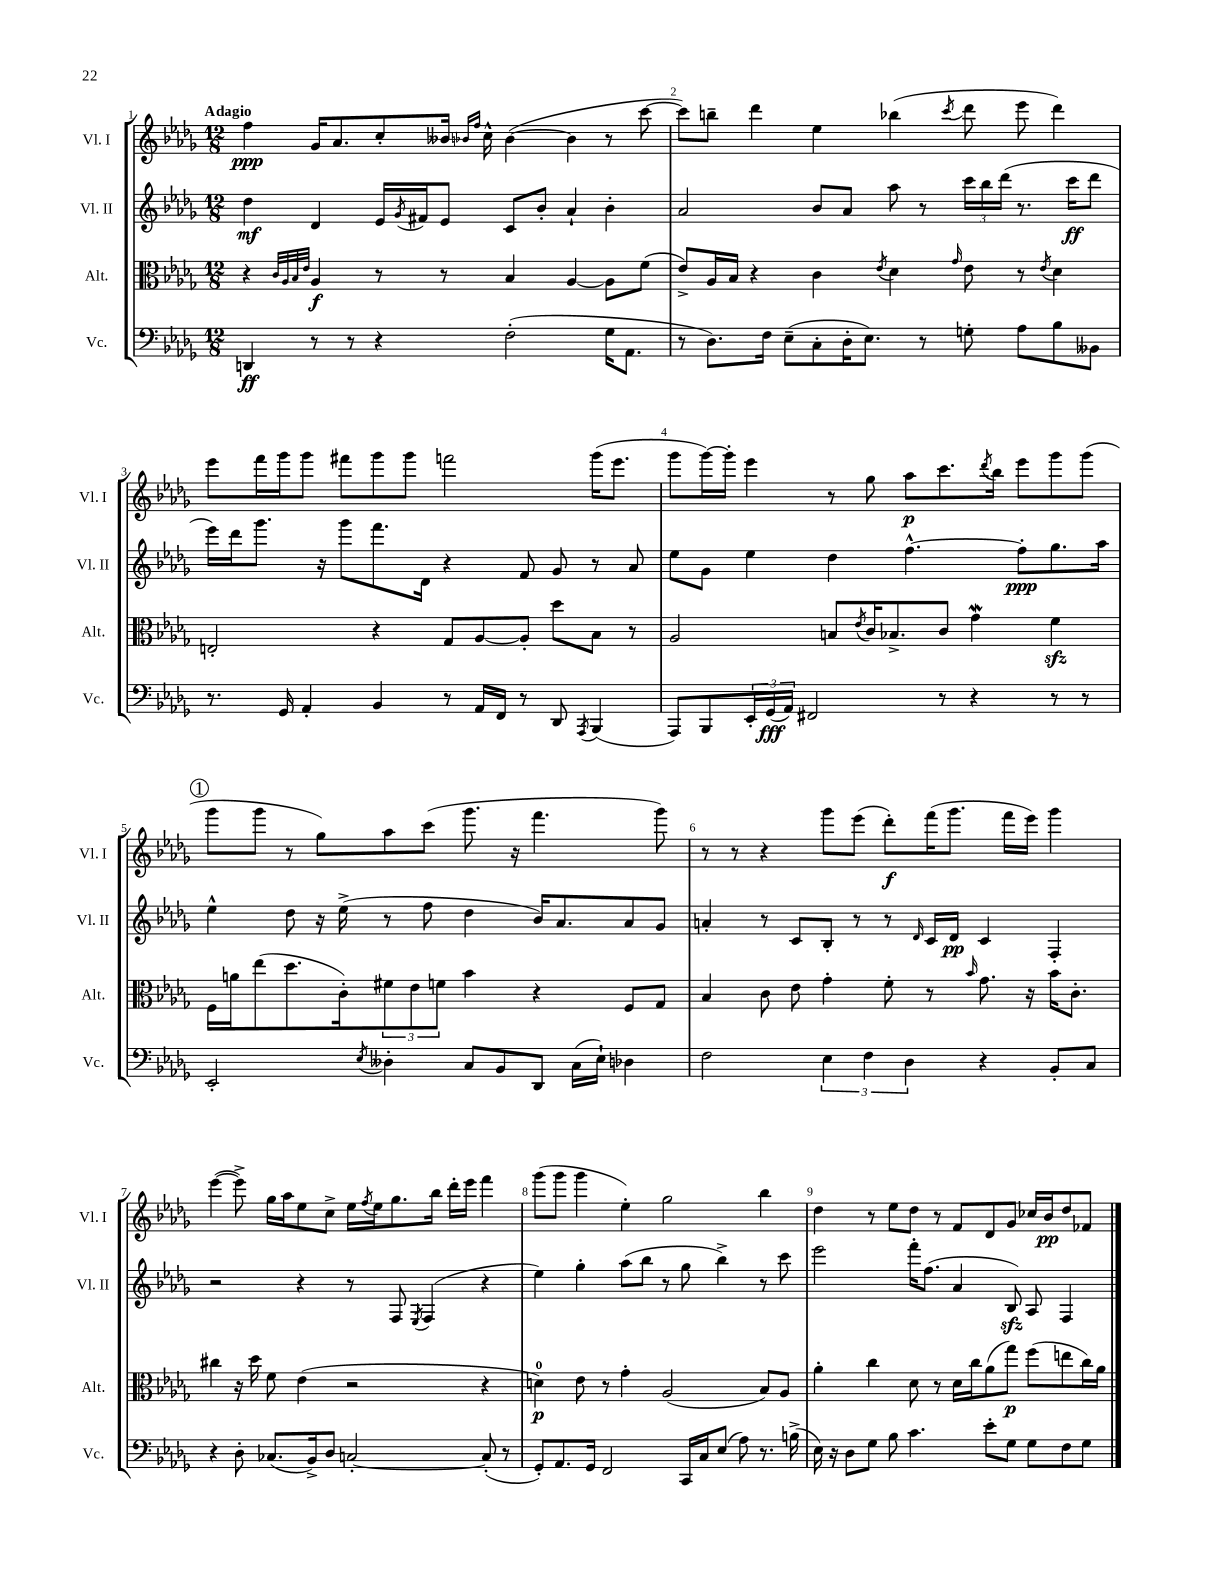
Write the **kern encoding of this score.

**kern	**dynam	**kern	**dynam	**kern	**dynam	**kern	**dynam
*part4	*part4	*part3	*part3	*part2	*part2	*part1	*part1
*staff4	*staff4	*staff3	*staff3	*staff2	*staff2	*staff1	*staff1
*I"Vc.	*	*I"Alt.	*	*I"Vl. II	*	*I"Vl. I	*
*I'Vc.	*	*I'Alt.	*	*I'Vl. II	*	*I'Vl. I	*
*clefF4	*	*clefC3	*	*clefG2	*	*clefG2	*
*k[b-e-a-d-g-]	*	*k[b-e-a-d-g-]	*	*k[b-e-a-d-g-]	*	*k[b-e-a-d-g-]	*
*M12/8	*	*M12/8	*	*M12/8	*	*M12/8	*
=1	=1	=1	=1	=1	=1	=1	=1
!	!	!	!	!	!	!LO:TX:a:B:t=Adagio	!
4DDn/	ff	4r	.	4dd-\	mf	4ff\	ppp
.	.	32qqc/LLL	.	.	.	.	.
.	.	32qqA-/	.	.	.	.	.
.	.	32qqB-/	.	.	.	.	.
.	.	32qqe-/JJJ	.	.	.	.	.
8r	.	4A-/	f	4d-/	.	16g-/KL	.
.	.	.	.	.	.	8.a-/	.
8r	.	.	.	.	.	.	.
4r	.	8r	.	16e-/LL	.	8cc'/	.
.	.	.	.	8qg-/	.	.	.
.	.	.	.	16f#X/J	.	.	.
.	.	8r	.	8e-/J	.	16b--X/Jk	.
.	.	.	.	.	.	16qqb-X/LL	.
.	.	.	.	.	.	16qqff/JJ	.
.	.	.	.	.	.	16cc^^\	.
(2F'\	.	4B-/	.	8c/L	.	([4b-\	.
.	.	.	.	8b-'/J	.	.	.
.	.	[4A-/	.	4a-`/	.	4b-\]	.
16G-\KL	.	8A-\L]	.	4b-'\	.	8r	.
8.AA-\J	.	.	.	.	.	.	.
.	.	(8f\J	.	.	.	[8ccc\	.
=2	=2	=2	=2	=2	=2	=2	=2
8r	.	8e-^/L)	.	2a-/	.	8ccc\L])	.
8.D-\L)	.	16A-/L	.	.	.	8bbn~\J	.
.	.	16B-/JJ	.	.	.	.	.
.	.	4r	.	.	.	4ddd-\	.
16F\Jk	.	.	.	.	.	.	.
(8E-~\L	.	.	.	.	.	.	.
8C'\	.	4c\	.	8b-/L	.	4ee-\	.
16D-'\K	.	.	.	8a-/J	.	.	.
8.E-\J)	.	.	.	.	.	.	.
.	.	8qe-/	.	.	.	.	.
.	.	4d-\	.	8aa-\	.	(4bb-X\	.
8r	.	.	.	8r	.	.	.
.	.	16qqg-/	.	.	.	8qccc/	.
8Gn'\	.	8e-\	.	24ccc\LL	.	8ddd-\	.
.	.	.	.	24bb-\	.	.	.
.	.	.	.	(24ddd-\JJ	.	.	.
8A-\L	.	8r	.	8.r	.	8eee-\	.
.	.	8qe-/	.	.	.	.	.
8B-\	.	4d-\	.	.	.	4ddd-\)	.
.	.	.	.	16ccc\KL	ff	.	.
8BB--X\J	.	.	.	8ddd-\J	.	.	.
!!LO:LB:g=z
=3	=3	=3	=3	=3	=3	=3	=3
8.r	.	2En'/	.	16eee-\LL)	.	8eee-\L	.
.	.	.	.	16ddd-\J	.	.	.
.	.	.	.	8.ggg-\J	.	16fff\L	.
16GG-/	.	.	.	.	.	16ggg-\J	.
4AA-'/	.	.	.	.	.	8ggg-\J	.
.	.	.	.	16r	.	.	.
.	.	.	.	8ggg-\L	.	8fff#X\L	.
4BB-/	.	4r	.	8.fff\	.	8ggg-\	.
.	.	.	.	.	.	8ggg-\J	.
.	.	.	.	16d-\Jk	.	.	.
8r	.	8G-/L	.	4r	.	2fffn\	.
16AA-/LL	.	[8A-/	.	.	.	.	.
16FF/JJ	.	.	.	.	.	.	.
8r	.	8A-'/J]	.	8f/	.	.	.
8DD-/	.	8dd-\L	.	8g-/	.	.	.
8qAAA-/	.	.	.	.	.	.	.
(4BBB-/	.	8B-\J	.	8r	.	(16ggg-\KL	.
.	.	.	.	.	.	8.eee-\J	.
.	.	8r	.	8a-/	.	.	.
=4	=4	=4	=4	=4	=4	=4	=4
8AAA-/L)	.	2A-/	.	8ee-\L	.	8ggg-\L	.
8BBB-/	.	.	.	8g-\J	.	[16ggg-\L)	.
.	.	.	.	.	.	16ggg-'\JJ]	.
24EE-'/L	.	.	.	4ee-\	.	4eee-\	.
(24GG-/	fff	.	.	.	.	.	.
24AA-/JJ)	.	.	.	.	.	.	.
2FF#X/	.	.	.	.	.	.	.
.	.	8Bn/L	.	4dd-\	.	8r	.
.	.	8qe-/	.	.	.	.	.
.	.	16c/K	.	.	.	8gg-\	.
.	.	8.B-X^/	.	.	.	.	.
.	.	.	.	[4.ff^^\	.	8aa-\L	p
8r	.	8c/J	.	.	.	8.ccc\	.
4r	.	4g-w\	.	.	.	.	.
.	.	.	.	.	.	8qddd-/	.
.	.	.	.	.	.	16bb-\Jk	.
.	.	.	.	8ff'\L]	ppp	8eee-\L	.
8r	.	4fzz\	.	8.gg-\	.	8ggg-\	.
8r	.	.	.	.	.	(8ggg-\J	.
.	.	.	.	16aa-\Jk	.	.	.
!!LO:LB:g=z
!!LO:REH:place=s1:t=1
=5	=5	=5	=5	=5	=5	=5	=5
2EE-'/	.	16F\LL	.	4ee-^^\	.	8ggg-\L	.
.	.	16an\J	.	.	.	.	.
.	.	(8ee-\	.	.	.	8ggg-\J	.
.	.	8.dd-\	.	8dd-\	.	8r	.
.	.	.	.	16r	.	8gg-\L)	.
.	.	16c'\k)	.	(16ee-^\	.	.	.
8qE-/	.	.	.	.	.	.	.
4D--X'\	.	12f#X\	.	8r	.	8aa-\	.
.	.	12e-\	.	.	.	.	.
.	.	.	.	8ff\	.	(8ccc\J	.
.	.	12fn\J	.	.	.	.	.
8C/L	.	4b-\	.	4dd-\	.	8.ggg-\	.
8BB-/	.	.	.	.	.	.	.
.	.	.	.	.	.	16r	.
8DD-/J	.	4r	.	16b-/KL)	.	4.fff\	.
.	.	.	.	8.a-/	.	.	.
(16C\LL	.	.	.	.	.	.	.
16E-`\JJ)	.	.	.	.	.	.	.
4D-X\	.	8F/L	.	8a-/	.	.	.
.	.	8G-/J	.	8g-/J	.	8ggg-\)	.
=6	=6	=6	=6	=6	=6	=6	=6
2F\	.	4B-/	.	4an'/	.	8r	.
.	.	.	.	.	.	8r	.
.	.	8c\	.	8r	.	4r	.
.	.	8e-\	.	8c/L	.	.	.
6E-\	.	4g-'\	.	8B-'/J	.	8ggg-\L	.
.	.	.	.	8r	.	(8eee-\J	.
6F\	.	.	.	.	.	.	.
.	.	8f'\	.	8r	.	8ddd-'\L)	f
6D-\	.	.	.	.	.	.	.
.	.	.	.	16qqd-/	.	.	.
.	.	8r	.	16c/LL	.	(16fff\K	.
.	.	.	.	16d-/JJ	pp	8.ggg-\J	.
.	.	16qqb-/	.	.	.	.	.
4r	.	8.g-\	.	4c/	.	.	.
.	.	.	.	.	.	16fff\LL	.
.	.	16r	.	.	.	16eee-\JJ)	.
8BB-'/L	.	16b-\KL	.	4F'/	.	4ggg-\	.
.	.	8.c'\J	.	.	.	.	.
8C/J	.	.	.	.	.	.	.
!!LO:LB:g=z
=7	=7	=7	=7	=7	=7	=7	=7
4r	.	4cc#X\	.	2r	.	([4eee-\	.
8D-'\	.	16r	.	.	.	8eee-^\])	.
.	.	16dd-\	.	.	.	.	.
(8.C-X/L	.	8f\	.	.	.	16gg-\LL	.
.	.	.	.	.	.	16aa-\J	.
.	.	(4e-\	.	4r	.	8ee-\	.
16BB-^/k)	.	.	.	.	.	.	.
8D-/J	.	.	.	.	.	8cc^\J	.
[2Cn'/	.	2r	.	8r	.	16ee-\LL	.
.	.	.	.	.	.	8qff/	.
.	.	.	.	.	.	16ee-\J	.
.	.	.	.	8F/	.	8.gg-\	.
.	.	.	.	8qE-/	.	.	.
.	.	.	.	(4F/	.	.	.
.	.	.	.	.	.	16bb-\Jk	.
.	.	.	.	.	.	16ddd-'\LL	.
.	.	.	.	.	.	16eee-\JJ	.
(8C'/]	.	4r	.	4r	.	4fff\	.
8r	.	.	.	.	.	.	.
=8	=8	=8	=8	=8	=8	=8	=8
8GG-'/L)	.	4dn\)	p	4ee-\)	.	(8ggg-\L	.
8.AA-/	.	.	.	.	.	8ggg-\J	.
.	.	8e-\	.	4gg-'\	.	4ggg-\	.
16GG-/Jk	.	.	.	.	.	.	.
2FF/	.	8r	.	.	.	.	.
.	.	4g-'\	.	(8aa-\L	.	4ee-'\)	.
.	.	.	.	8bb-\J	.	.	.
.	.	(2A-/	.	8r	.	2gg-\	.
16CC/LL	.	.	.	8gg-\	.	.	.
16C/J	.	.	.	.	.	.	.
(8E-/J	.	.	.	4bb-^\)	.	.	.
8A-\)	.	.	.	.	.	.	.
8.r	.	8B-/L)	.	8r	.	4bb-\	.
.	.	8A-/J	.	8ccc\	.	.	.
(16Bn^\	.	.	.	.	.	.	.
=9	=9	=9	=9	=9	=9	=9	=9
16E-\)	.	4a-'\	.	2eee-\	.	4dd-\	.
16r	.	.	.	.	.	.	.
8D-\L	.	.	.	.	.	.	.
8G-\J	.	4cc\	.	.	.	8r	.
8B-\	.	.	.	.	.	8ee-\L	.
4.c\	.	8d-\	.	16fff'\KL	.	8dd-\J	.
.	.	.	.	(8.ff\J	.	.	.
.	.	8r	.	.	.	8r	.
.	.	16d-\LL	.	4a-/	.	8f/L	.
.	.	16cc\J	.	.	.	.	.
8e-'\L	.	(8a-\	.	.	.	8d-/	.
8G-\J	.	8gg-\J)	p	8B-zz/)	.	8g-/J	.
8G-\L	.	(8ff\L	.	8A-/	.	16cc-X/LL	.
.	.	.	.	.	.	16b-/J	pp
8F\	.	8een\	.	4F/	.	8dd-/	.
8G-\J	.	16cc\L)	.	.	.	8f-X/J	.
.	.	16a-\JJ	.	.	.	.	.
==	==	==	==	==	==	==	==
*-	*-	*-	*-	*-	*-	*-	*-
